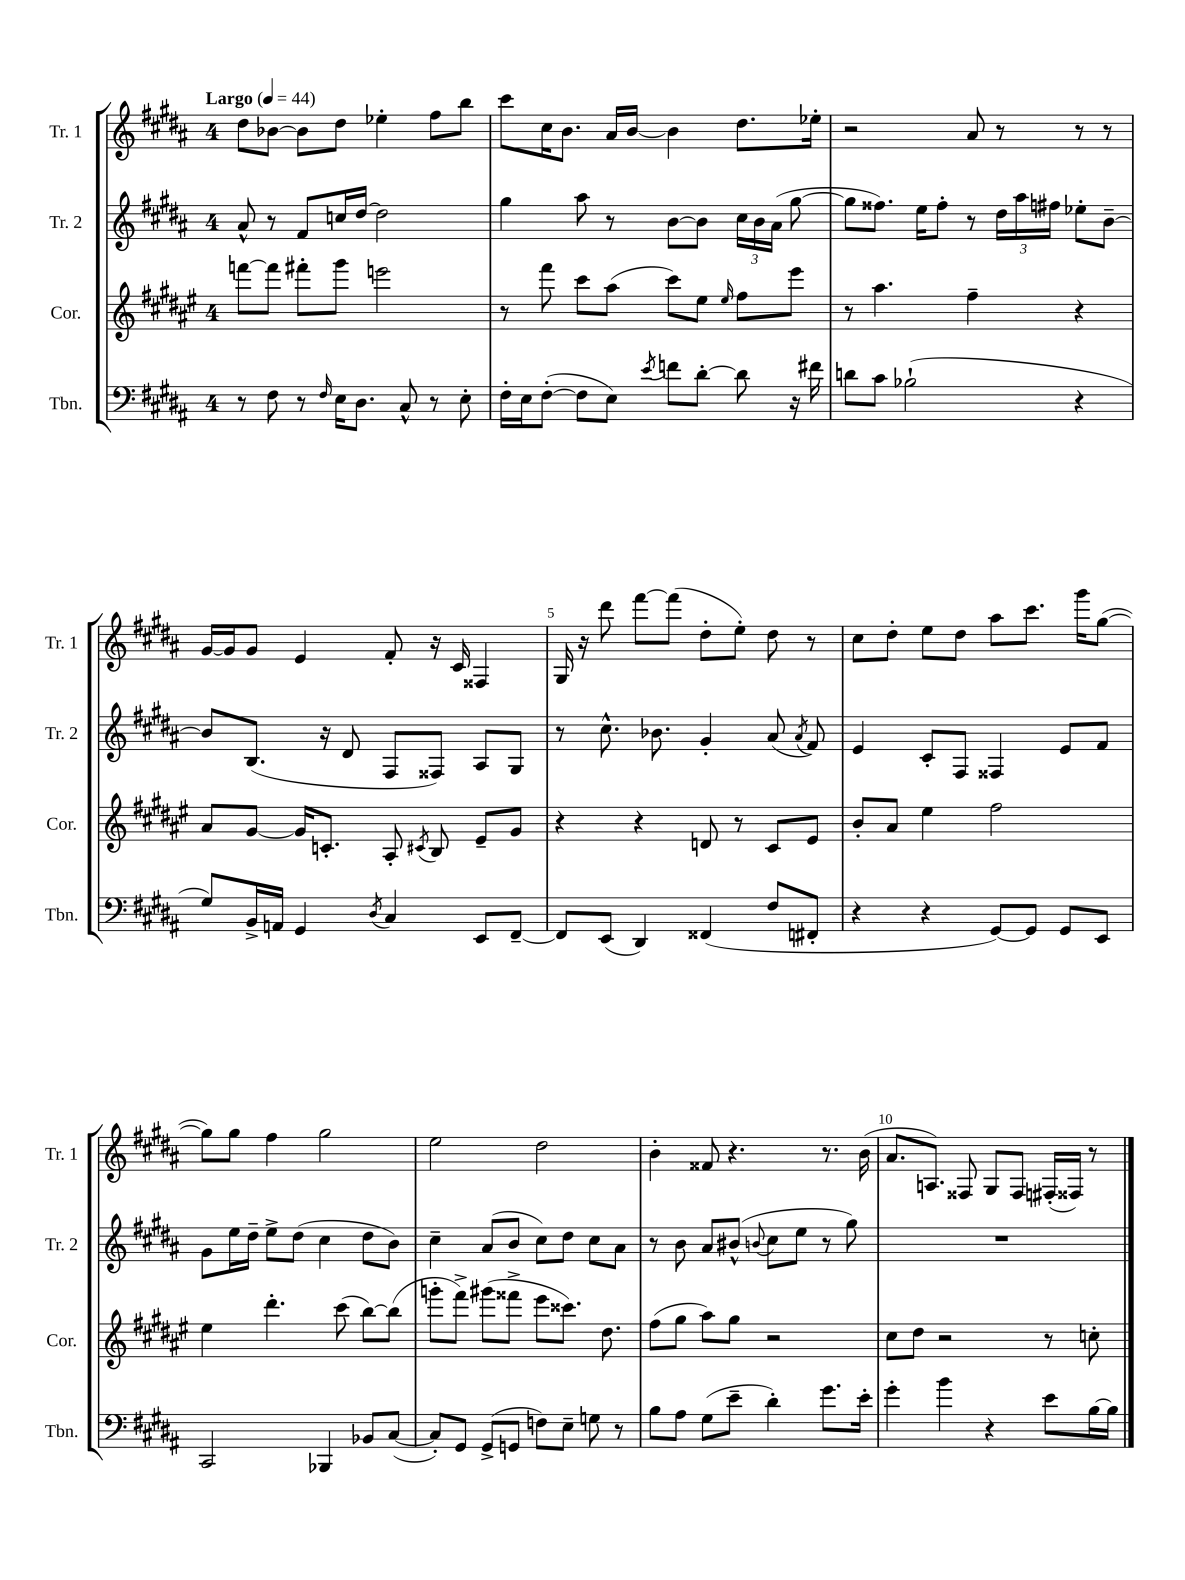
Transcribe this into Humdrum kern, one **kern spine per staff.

**kern	**kern	**kern	**kern
*staff4	*staff3	*staff2	*staff1
*clefF4	*clefG2	*clefG2	*clefG2
*k[f#c#g#d#a#]	*k[f#c#g#d#a#e#]	*k[f#c#g#d#a#]	*k[f#c#g#d#a#]
*M4/4	*M4/4	*M4/4	*M4/4
*MM44	*MM44	*MM44	*MM44
8r	[8fff\L	8a#^^/	8dd#\L
8F#\	8fff\]J	8r	[8b-\J
8r	8fff#'\L	8f#/L	8b-\]L
16qqF#/	.	.	.
16E\LK	8ggg#\J	16cc/L	8dd#\J
8.D#\J	.	[16dd#/JJ	.
.	2eee\	2dd#\]	4ee-'\
8C#^^/	.	.	.
8r	.	.	8ff#\L
8E'\	.	.	8bb\J
=	=	=	=
16F#'\LL	8r	4gg#\	8ccc#\L
16E\J	.	.	.
([8F#'\J	8fff#\	.	16cc#\K
.	.	.	8.b\J
8F#\]L	8ccc#\L	8aa#\	.
8E\J)	(8aa#\J	8r	16a#/LL
.	.	.	[16b/JJ
8qe/	.	.	.
8f\L	8ccc#\L)	[8b\L	4b\]
[8d#'\J	8ee#\J	8b\]J	.
.	16qqee#/	.	.
8d#\]	8ff#\L	24cc#\LL	8.dd#\L
.	.	24b\	.
.	.	(24a#\JJ	.
16r	8eee#\J	[8gg#\	.
16f#\	.	.	16ee-'\Jk
=	=	=	=
8d\L	8r	8gg#\]L	2r
8c#\J	4.aa#\	8.ff##\J)	.
(2B-`\	.	.	.
.	.	16ee\LK	.
.	.	8ff##'\J	.
.	4ff#~\	8r	8a#/
.	.	24dd#\LL	8r
.	.	24aa#\	.
.	.	24ff#\JJ	.
4r	4r	8ee-'\L	8r
.	.	[8b~\J	8r
=	=	=	=
8G#/L)	8a#/L	8b/]L	[16g#/LL
.	.	.	16g#/]J
16BB^/L	[8g#/J	(8.B/J	8g#/J
16AA/JJ	.	.	.
4GG#/	16g#/]LK	.	4e/
.	8.c'/J	16r	.
.	.	8d#/	.
8qD#/	.	.	.
4C#/	8A#'/	8F#/L	8f#'/
.	8qc#/	.	.
.	8B/	8F##/J)	16r
.	.	.	16c#/
8EE/L	8e#~/L	8A#/L	4F##/
[8FF#~/J	8g#/J	8G#/J	.
=	=	=	=
8FF#/]L	4r	8r	16G#/
.	.	.	16r
(8EE/J	.	8.cc#^^\	8ddd#\
4DD#/)	4r	.	[8fff#\L
.	.	8.b-\	.
.	.	.	(8fff#\]J
(4FF##/	8d/	4g#'/	8dd#'\L
.	8r	.	8ee'\J)
8F#/L	8c#/L	(8a#/	8dd#\
.	.	8qa#/	.
8FF#'/J	8e#/J	8f#/)	8r
=	=	=	=
4r	8b'/L	4e/	8cc#\L
.	8a#/J	.	8dd#'\J
4r	4ee#\	8c#'/L	8ee\L
.	.	8F#/J	8dd#\J
[8GG#/L)	2ff#\	4F##/	8aa#\L
8GG#/]J	.	.	8.ccc#\J
8GG#/L	.	8e/L	.
.	.	.	16ggg#\LK
8EE/J	.	8f#/J	([8gg#\J
=	=	=	=
2CC#/	4ee#\	8g#\L	8gg#\]L)
.	.	16ee\L	8gg#\J
.	.	16dd#~\JJ	.
.	4.ddd#'\	8ee^\L	4ff#\
.	.	(8dd#\J	.
4BBB-/	.	4cc#\	2gg#\
.	(8ccc#\	.	.
8BB-/L	[8bb\L)	8dd#\L	.
([8C#/J	(8bb\]J	8b\J)	.
=	=	=	=
8C#'/]L)	8ggg'\L	4cc#~\	2ee\
8GG#/J	8fff#^\J)	.	.
(8GG#^/L	(8ggg#\L	(8a#/L	.
8GG/J	8fff##^\J	8b/J	.
8F\L)	8eee#\L	8cc#\L)	2dd#\
8E~\J	8.ccc##\J)	8dd#\J	.
8G\	.	8cc#\L	.
.	8.dd#\	.	.
8r	.	8a#\J	.
=	=	=	=
8B\L	(8ff#\L	8r	4b'\
8A#\J	8gg#\J	8b\	.
(8G#\L	8aa#\L)	8a#/L	8f##/
8e~\J	8gg#\J	(8b#^^/J	4.r
.	.	8qqb/	.
4d#'\)	2r	8cc#\L	.
.	.	8ee\J	.
8.g#\L	.	8r	8.r
.	.	8gg#\)	.
16e'\Jk	.	.	(16b\
=	=	=	=
4g#'\	8cc#\L	1r	8.a#/L
.	8dd#\J	.	.
.	.	.	8.A/J)
4b\	2r	.	.
.	.	.	8F##/
4r	.	.	8G#/L
.	.	.	8F##/J
8e\L	8r	.	(16F#'/LL
.	.	.	16F##/JJ)
[16B\L	8cc'\	.	8r
16B\]JJ	.	.	.
==	==	==	==
*-	*-	*-	*-
